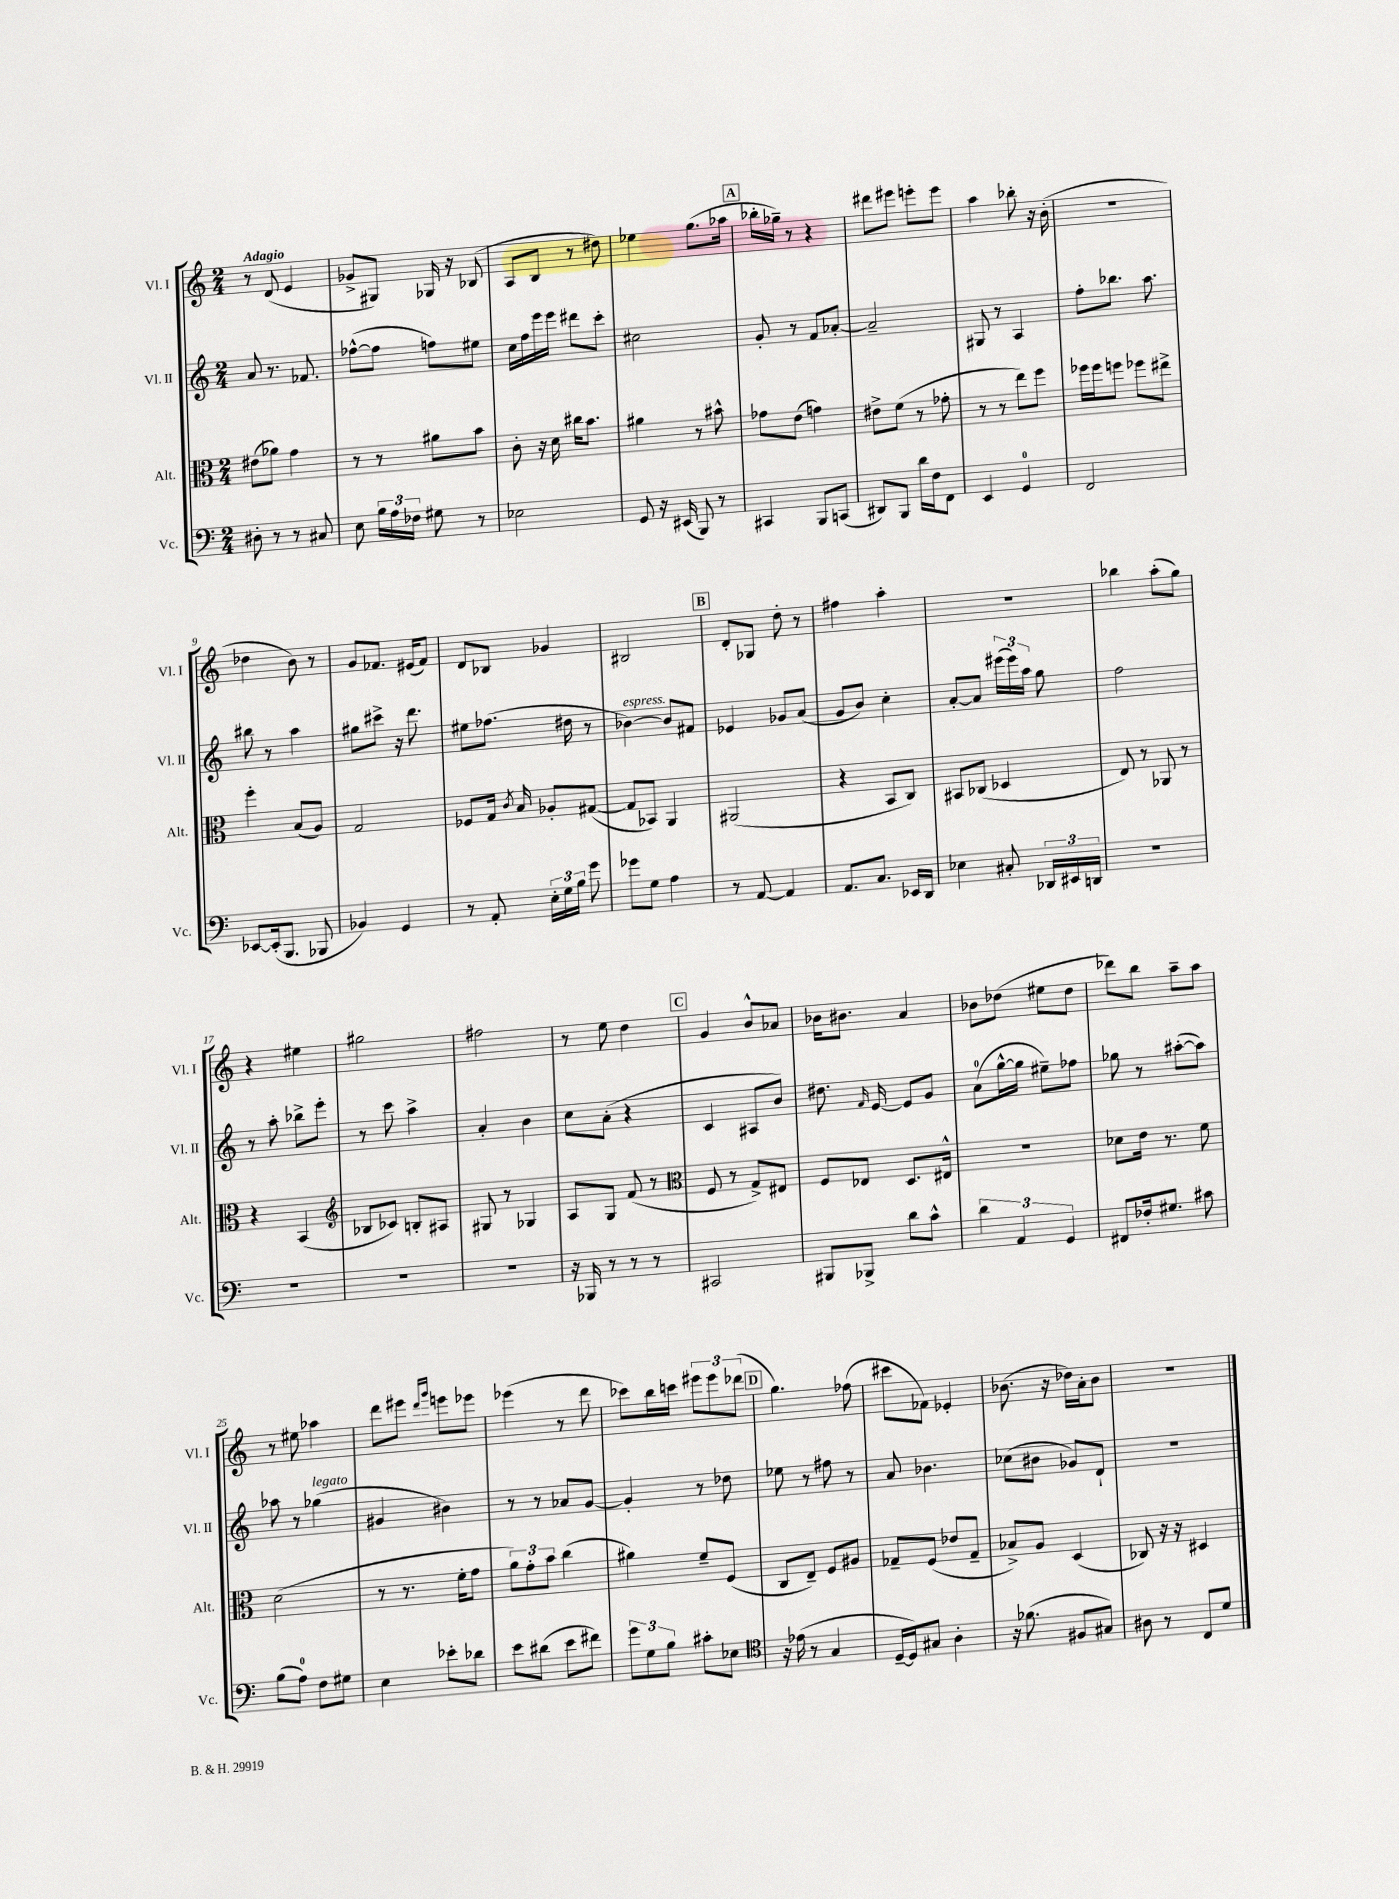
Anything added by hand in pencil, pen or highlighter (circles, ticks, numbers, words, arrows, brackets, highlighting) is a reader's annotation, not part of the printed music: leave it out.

**kern	**kern	**kern	**kern
*part4	*part3	*part2	*part1
*staff4	*staff3	*staff2	*staff1
*I"Vc.	*I"Alt.	*I"Vl. II	*I"Vl. I
*I'Vc.	*I'Alt.	*I'Vl. II	*I'Vl. I
*clefF4	*clefC3	*clefG2	*clefG2
*k[]	*k[]	*k[]	*k[]
*M2/4	*M2/4	*M2/4	*M2/4
=1	=1	=1	=1
!	!	!	!LO:TX:a:B:t=Adagio
8D#X'\	(8e#X\L	8a/	8r
8r	8a-X\J)	8.r	(8d/
8r	4g\	.	4e/
.	.	8.f-X/	.
8C#X/	.	.	.
=2	=2	=2	=2
8E\	8r	([8ff-X^^\L	8g-X^/L
24B\LL	8r	8ff-\J]	8G#X/J)
24A\	.	.	.
24F-X\JJ	.	.	.
8G#X\	8a#X\L	8ffn\L)	16G-X/
.	.	.	16r
8r	8b\J	8ee#X\J	(8B-X/
=3	=3	=3	=3
2E-X\	8c'\	16cc\LL	8A/L
.	.	16ff\	.
.	16r	16eee\	8B/J
.	16d\	16eee\JJ	.
.	16cc#X\KL	8ddd#X\L	8r
.	8.b\J	.	.
.	.	8ccc'\J	8dd#X\)
=4	=4	=4	=4
8GG/	4a#X\	2cc#X\	4ee-X\
16r	.	.	.
(16EE#X/	.	.	.
8BBB/)	8r	.	(8.gg\L
8r	8b#X^^\	.	.
.	.	.	16aa-X\Jk
!!LO:REH:place=s1:t=A
=5	=5	=5	=5
4CC#X/	8g-X\L	8g'/	16bb-X'\LL
.	.	.	16gg-X~\JJ)
.	(8e\J	8r	8r
8BBB/L	4gn\)	8f/L	4r
(8CCn/J	.	[8a-X'/J	.
=6	=6	=6	=6
8DD#X/L)	8e#X^\L	2a-~/]	8ddd#X\L
8BBB/J	(8f\J	.	8eee#X\J
16d\LL	8r	.	8eeen'\L
16F\J	.	.	.
8FF\J	8g-X'\	.	8eee\J
=7	=7	=7	=7
4EE/	8r	8G#X/	4aa\
.	8r	8r	.
4GG/	8ee\L)	4A/	8bb-X'\
.	8ff\J	.	16r
.	.	.	(16b'\
=8	=8	=8	=8
2FF/	16ff-X\LL	8ff'\L	2r
.	16ff-\J	.	.
.	8ffn\J	8.bb-X\J	.
.	8ff-X\L	.	.
.	.	8.aa\	.
.	8ee#X^\J	.	.
!!LO:LB:g=z
=9	=9	=9	=9
[8EE-X/L	4ff'\	8bb#X\	4dd-X\
(16EE-'/k]	.	8r	.
8.BBB/J	.	.	.
.	(8B/L	4aa\	8b\)
8BBB-X/	8A/J)	.	8r
=10	=10	=10	=10
4BB-X/)	2G/	8gg#X\L	8g/L
.	.	8ccc#X^\J	8.f-X/J
4GG/	.	16r	.
.	.	8.ddd\	(16e#X/KL
.	.	.	8f-/J)
=11	=11	=11	=11
8r	8F-X/L	8ee#X\L	8d/L
8AA'/	16G/Jk	(8.ff-X\J	8B-X/J
.	8qc/	.	.
.	16B/	.	.
24E'\LL	8A-X'/L	.	4g-X/
24G\	.	.	.
.	.	16dd#X\	.
24B\JJ	.	.	.
8g\	([8G#X/J	8r	.
=12	=12	=12	=12
!	!	!LO:TX:a:i:t=espress.	!
8g-X\L	8G#/L]	[4b-X\)	2B#X/
8G\J	8BB-X/J)	.	.
4A\	4AA/	8b-/L]	.
.	.	8f#X/J	.
!!LO:REH:place=s1:t=B
=13	=13	=13	=13
8r	(2AA#X/	4e-X/	8d'/L
[8AA/	.	.	8G-X/J
4AA/]	.	8g-X/L	8dd'\
.	.	(8a/J	8r
=14	=14	=14	=14
8.AA/L	4r	8g/L	4ff#X\
.	.	8b/J)	.
8.C/J	.	.	.
.	8BB/L	4cc'\	4aa'\
16EE-X/LL	8C/J)	.	.
16DD/JJ	.	.	.
=15	=15	=15	=15
4E-X\	8BB#X/L	[8a'/L	2r
.	(8C-X/J	8a/J]	.
8C#X'/	4D-X/	(24eee#X\LL	.
.	.	24eee#\)	.
.	.	24aa\JJ	.
24DD-X/LL	.	8gg\	.
24EE#X/	.	.	.
24DDn/JJ	.	.	.
=16	=16	=16	=16
2r	8E/)	2ff\	4bb-X\
.	8r	.	.
.	8AA-X/	.	(8aa'\L
.	8r	.	8gg\J)
!!LO:LB:g=z
=17	=17	=17	=17
2r	4r	8r	4r
.	.	8aa'\	.
.	(4BB/	8bb-X^\L	4ee#X\
.	.	8eee'\J	.
=18	=18	=18	=18
*	*clefG2	*	*
2r	8B-X/L	8r	2gg#X\
.	8c-X/J)	8ccc\	.
.	8Bn'/L	4aa^\	.
.	8A#X/J	.	.
=19	=19	=19	=19
2r	8G#X/	4a'/	2ff#X\
.	8r	.	.
.	4G-X/	4b\	.
=20	=20	=20	=20
16r	8A/L	8cc\L	8r
16BBB-X/	.	.	.
8r	8G/J	(8a'\J	8ee\
8r	(8f/	4r	4dd\
8r	8r	.	.
!!LO:REH:place=s1:t=C
=21	=21	=21	=21
*	*clefC3	*	*
2CC#X/	8F/	4c/	4g/
.	8r	.	.
.	8G^/L)	8A#X/L	8b^^/L
.	8E#X/J	8b/J)	8a-X/J
=22	=22	=22	=22
8BBB#X/L	8F/L	8.dd#X\	16b-X\KL
.	.	.	8.b#X\J
8BBB-X^/J	8E-X/J	.	.
.	.	16qqf/	.
.	.	[16e/	.
8d\L	8.D/L	8e/L]	4a/
8c^^\J	.	8g/J	.
.	16E#X^^/Jk	.	.
=23	=23	=23	=23
6d\	2r	(8a\L	8b-X\L
.	.	[16gg^^\L	(8dd-X\J
6AA/	.	.	.
.	.	16gg\JJ]	.
.	.	8ee#X~\L)	8ee#X\L
6GG/	.	.	.
.	.	8ff-X\J	8dd-\J
=24	=24	=24	=24
8FF#X/L	8d-X\L	8gg-X\	8ddd-X\L)
16F-X'/k	16e\Jk	8r	8bb\J
8.G#X/J	8.r	.	.
.	.	([8aa#X'\L	8aa~\L
8c#X\	8f\	8aa#\J])	8aa\J
!!LO:LB:g=z
=25	=25	=25	=25
(8B\L	(2d\	8aa-X\	8r
8A\J)	.	8r	8ee#X\
!	!	!LO:TX:a:i:t=legato	!
8F\L	.	(4gg-X\	4aa-X\
8G#X\J	.	.	.
=26	=26	=26	=26
4E\	8r	4g#X/	8ddd\L
.	8.r	.	8eee#X\J
.	.	.	16qqddd/LL
.	.	.	16qqggg/JJ
8e-X'\L	.	4b#X\)	8eeen\L
.	16f'\KL	.	.
8d-X\J	8g\J	.	8eee-X\J
=27	=27	=27	=27
8e\L	12a\L)	8r	(4eee-X\
.	12g'\	.	.
(8d#X\J	.	8r	.
.	12b\J	.	.
8e\L	(4cc\	8a-X/L	8r
8f#X\J)	.	[8g/J	8ddd\
=28	=28	=28	=28
12g\L	4a#X\)	4g'/]	8ccc-X\L)
12G\	.	.	.
.	.	.	16bb\L
12B\J	.	.	.
.	.	.	16cccn\JJ
8c#X'\L	8f~/L	8r	12eee#X\L
.	.	.	12eee#\
8E-X\J	(8F/J	8dd-X\	.
.	.	.	(12ddd-X\J
!!LO:REH:place=s1:t=D
=29	=29	=29	=29
*clefC4	*	*	*
16r	8C/L	8ee-X\	4.gg\)
(16e-X\	.	.	.
8r	8E~/J)	8r	.
4G/	8F/L	8ff#X\	.
.	8A#X/J	8r	(8ff-X\
=30	=30	=30	=30
[16D~/LL	8G-X~/L	8a/	8ccc#X\L
16D/J])	.	.	.
8G#X/J	(8F/J	4.b-X\	8f-X\J)
4A'\	8e-X/L	.	4e-X'/
.	8G-~/J	.	.
=31	=31	=31	=31
16r	8B-X^/L)	(8cc-X\L	(8.b-X\
(8.f-X\	.	.	.
.	8A/J	8b#X\J	.
.	.	.	16r
8F#X/L	(4D/	8g-X/L)	16dd-X\LL)
.	.	.	16a'\J
8G#X/J)	.	8d`/J	8b-\J
=32	=32	=32	=32
8A#X\	8C-X/)	2r	2r
8r	16r	.	.
.	16r	.	.
8C/L	4D#X/	.	.
8d/J	.	.	.
==	==	==	==
*-	*-	*-	*-
